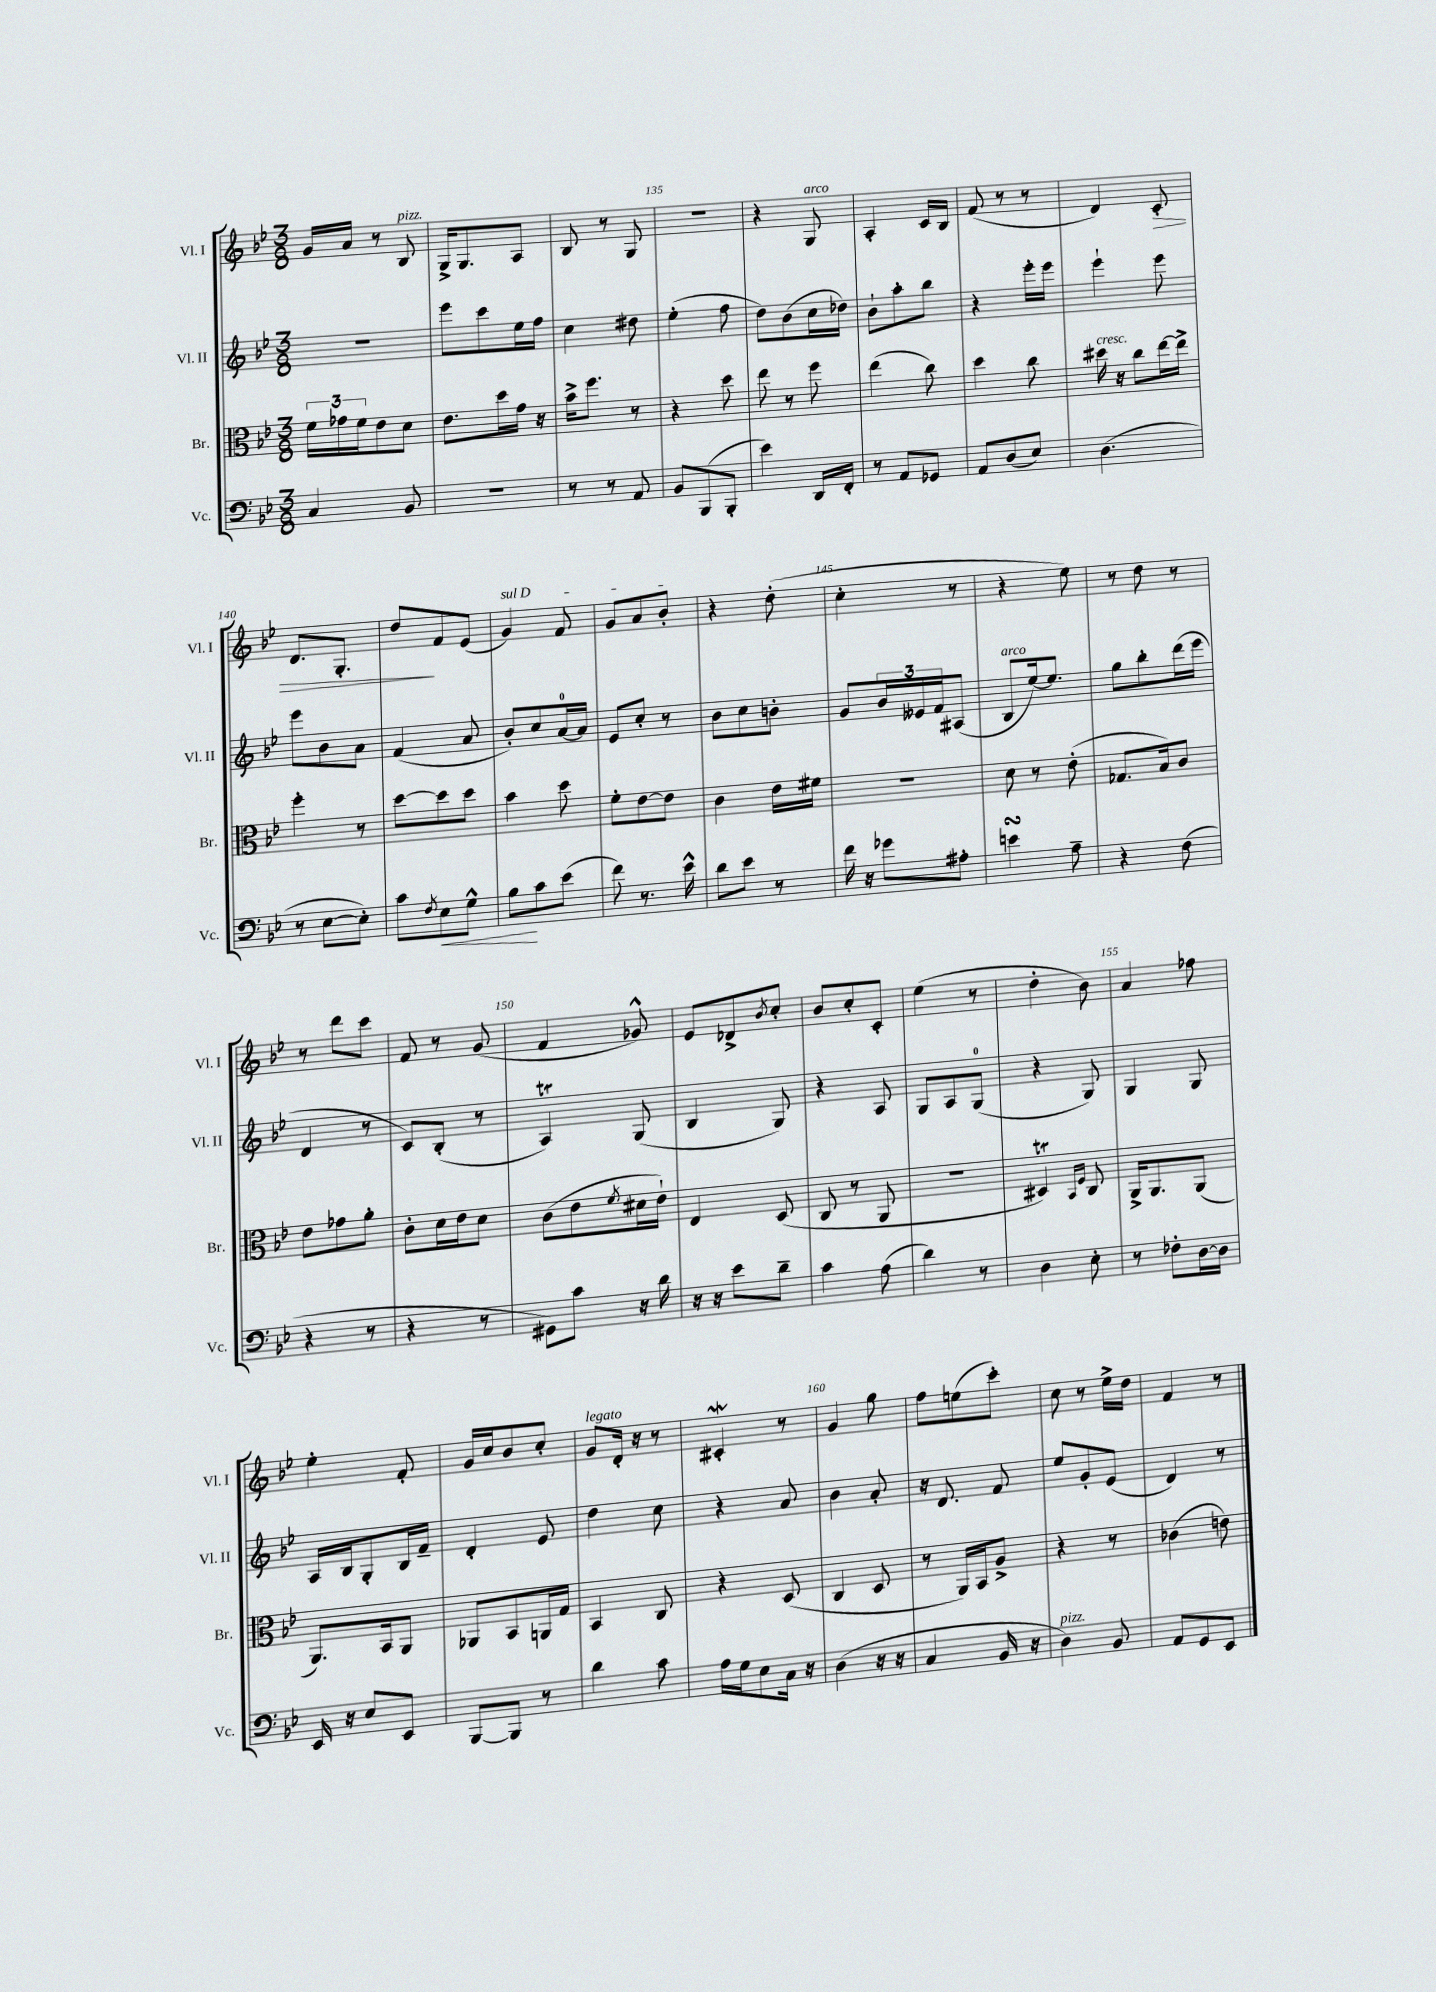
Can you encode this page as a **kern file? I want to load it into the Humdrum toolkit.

**kern	**kern	**kern	**kern
*staff4	*staff3	*staff2	*staff1
*clefF4	*clefC3	*clefG2	*clefG2
*k[b-e-]	*k[b-e-]	*k[b-e-]	*k[b-e-]
*M3/8	*M3/8	*M3/8	*M3/8
4C/	24f\LL	4.r	16g/LL
.	24g-\	.	.
.	.	.	16a/JJ
.	24f\J	.	.
.	8e-\	.	8r
8BB-/	8d\J	.	8B-/
=	=	=	=
4.r	8.e-\L	8eee-\L	16G^/LK
.	.	.	8.G/
.	.	8ccc\	.
.	16dd\L	.	.
.	16g\JJ	16ee-\L	8A/J
.	16r	16ff\JJ	.
=	=	=	=
8r	16b-^\LK	4cc\	8B-/
.	8.ff\J	.	.
8r	.	.	8r
8AA/	8r	8dd#\	8G/
=	=	=	=
8BB-/L	4r	(4ee-'\	4.r
(8BBB-/	.	.	.
8BBB-'/J	8dd\	8ff\	.
=	=	=	=
4e-\)	8ee-\	8dd\L)	4r
.	8r	(8b-\	.
16DD/LL	8ff\	16cc\L	8G/
16FF'/JJ	.	16dd-\JJ)	.
=	=	=	=
8r	(4ee-\	8b-`\L	4A'/
8AA/L	.	8aa'\	.
8GG-/J	8cc\)	8bb-\J	16c/LL
.	.	.	16B-/JJ
=	=	=	=
8AA/L	4dd\	4r	(8f/
(8D/	.	.	8r
8E-/J)	8cc\	16eee-'\LL	8r
.	.	16eee-\JJ	.
=	=	=	=
(4.D\	16dd#\	4eee-`\	4d/)
.	16r	.	.
.	8cc\L	.	.
.	[16ee-\L	8eee-\	8c'/
.	16ee-^\]JJ	.	.
=	=	=	=
8r	4ff'\	8eee-\L	8.d/L
[8E-\L	.	8b-\	.
.	.	.	8.G'/J
8E-'\]J)	8r	8a\J	.
=	=	=	=
8c\L	[8dd\L	(4f/	8dd/L
8qF/	.	.	.
8E-\	8dd\]	.	8f/
8G^^\J	8dd\J	8a/	(8e-/J
=	=	=	=
8B-\L	4b-\	8b-'/L)	4g/)
8c\	.	8cc/	.
(8e-\J	8dd\	[16a/L	8f/
.	.	16a/]JJ	.
=	=	=	=
8f\)	8f'\L	8e-/L	8g/L
8.r	[8e-\	8cc'/J	8a/
.	8e-\]J	8r	8b-'/J
16e-^^\	.	.	.
=	=	=	=
8d\L	4c\	8b-\L	4r
8e-\J	.	8cc\	.
8r	16e-\LL	8b'\J	(8dd'\
.	16f#\JJ	.	.
=	=	=	=
16f\	4.r	8g/L	4cc'\
16r	.	.	.
8g-\L	.	24b-/L	.
.	.	24e--/	.
.	.	24f/J	.
8A#'\J	.	(8A#/J	8r
=	=	=	=
4e\	8d\	8B-/L	4r
.	8r	[16ee-/k)	.
.	.	8.ee-/]J	.
8A~\	(8e-'\	.	8ee-\)
=	=	=	=
4r	8.G-/L	8gg\L	8r
.	.	8bb-'\	8dd\
.	16B-/k)	.	.
(8F\	8c/J	(16ddd\L	8r
.	.	16eee-\JJ	.
=	=	=	=
4r	8e-\L	4d/	8r
.	8g-\	.	8ddd\L
8r	8a'\J	8r	8ccc\J
=	=	=	=
4r	8c'\L	8c/L)	8f/
.	16d\L	(8B-'/J	8r
.	16e-\J	.	.
8r	8d\J	8r	(8g/
=	=	=	=
8GG#\L)	(8c\L	4A/)	4f/
8c\J	8e-\	.	.
.	8qf/	.	.
16r	16d#\L	(8G/	8g-^^/)
16d\	16e-`\JJ)	.	.
=	=	=	=
16r	4E-/	4B-/	8e-/L
16r	.	.	.
8e-\L	.	.	8d-^/
.	.	.	8qb-/
8d~\J	(8D/	8G/)	8cc'/J
=	=	=	=
4c\	8C/	4r	8b-/L
.	8r	.	8cc'/
(8A\	8AA/	8A/	8c'/J
=	=	=	=
4d\)	4.r	8G/L	(4ee-\
.	.	8A/	.
8r	.	(8G/J	8r
=	=	=	=
4D\	4D#/)	4r	4dd'\
.	16qqBB-/LL	.	.
.	16qqF/JJ	.	.
8E-'\	8C/	8G/)	8b-\)
=	=	=	=
8r	16AA^/LK	4G/	4a/
.	8.AA/	.	.
8F-'\L	.	.	.
[16D\L	(8AA/J	8G/	8ff-\
16D\]JJ	.	.	.
=	=	=	=
16EE-/	8.AA/L)	16A/LL	4ee-'\
16r	.	16B-/J	.
8E-/L	.	8G'/	.
.	16BB-/k	.	.
8EE-/J	8AA/J	16B-/L	8f'/
.	.	16f~/JJ	.
=	=	=	=
[8BBB-/L	8AA-/L	4d'/	16g/LL
.	.	.	16cc/J
8BBB-/]J	8BB-/	.	8b-/
8r	16AA/L	8e-/	8cc'/J
.	16G/JJ	.	.
=	=	=	=
4d\	4BB-/	4dd\	8g/L
.	.	.	16d'/Jk
.	.	.	16r
8c\	8C/	8cc\	8r
=	=	=	=
16A\LL	4r	4r	4c#'/
16G\J	.	.	.
8E-\	.	.	.
16C\Jk	(8D/	8a/	8r
16r	.	.	.
=	=	=	=
(4D\	4C/	4b-\	4g/
16r	8D/	8a'/	8gg\
16r	.	.	.
=	=	=	=
4C/	8r	16r	8ff\L
.	.	8.d/	.
.	16AA/LL)	.	(8ee\
.	16BB-/J	.	.
16BB-/	8A^/J	8f/	8ccc'\J)
16r	.	.	.
=	=	=	=
4D\)	4r	8ee-/L	8cc\
.	.	8g'/	8r
8BB-/	8r	(8e-/J	16ee-^\LL
.	.	.	16dd\JJ
=	=	=	=
8AA/L	(4c-\	4d/)	4f/
8GG/	.	.	.
8EE-/J	8e\)	8r	8r
==	==	==	==
*-	*-	*-	*-
